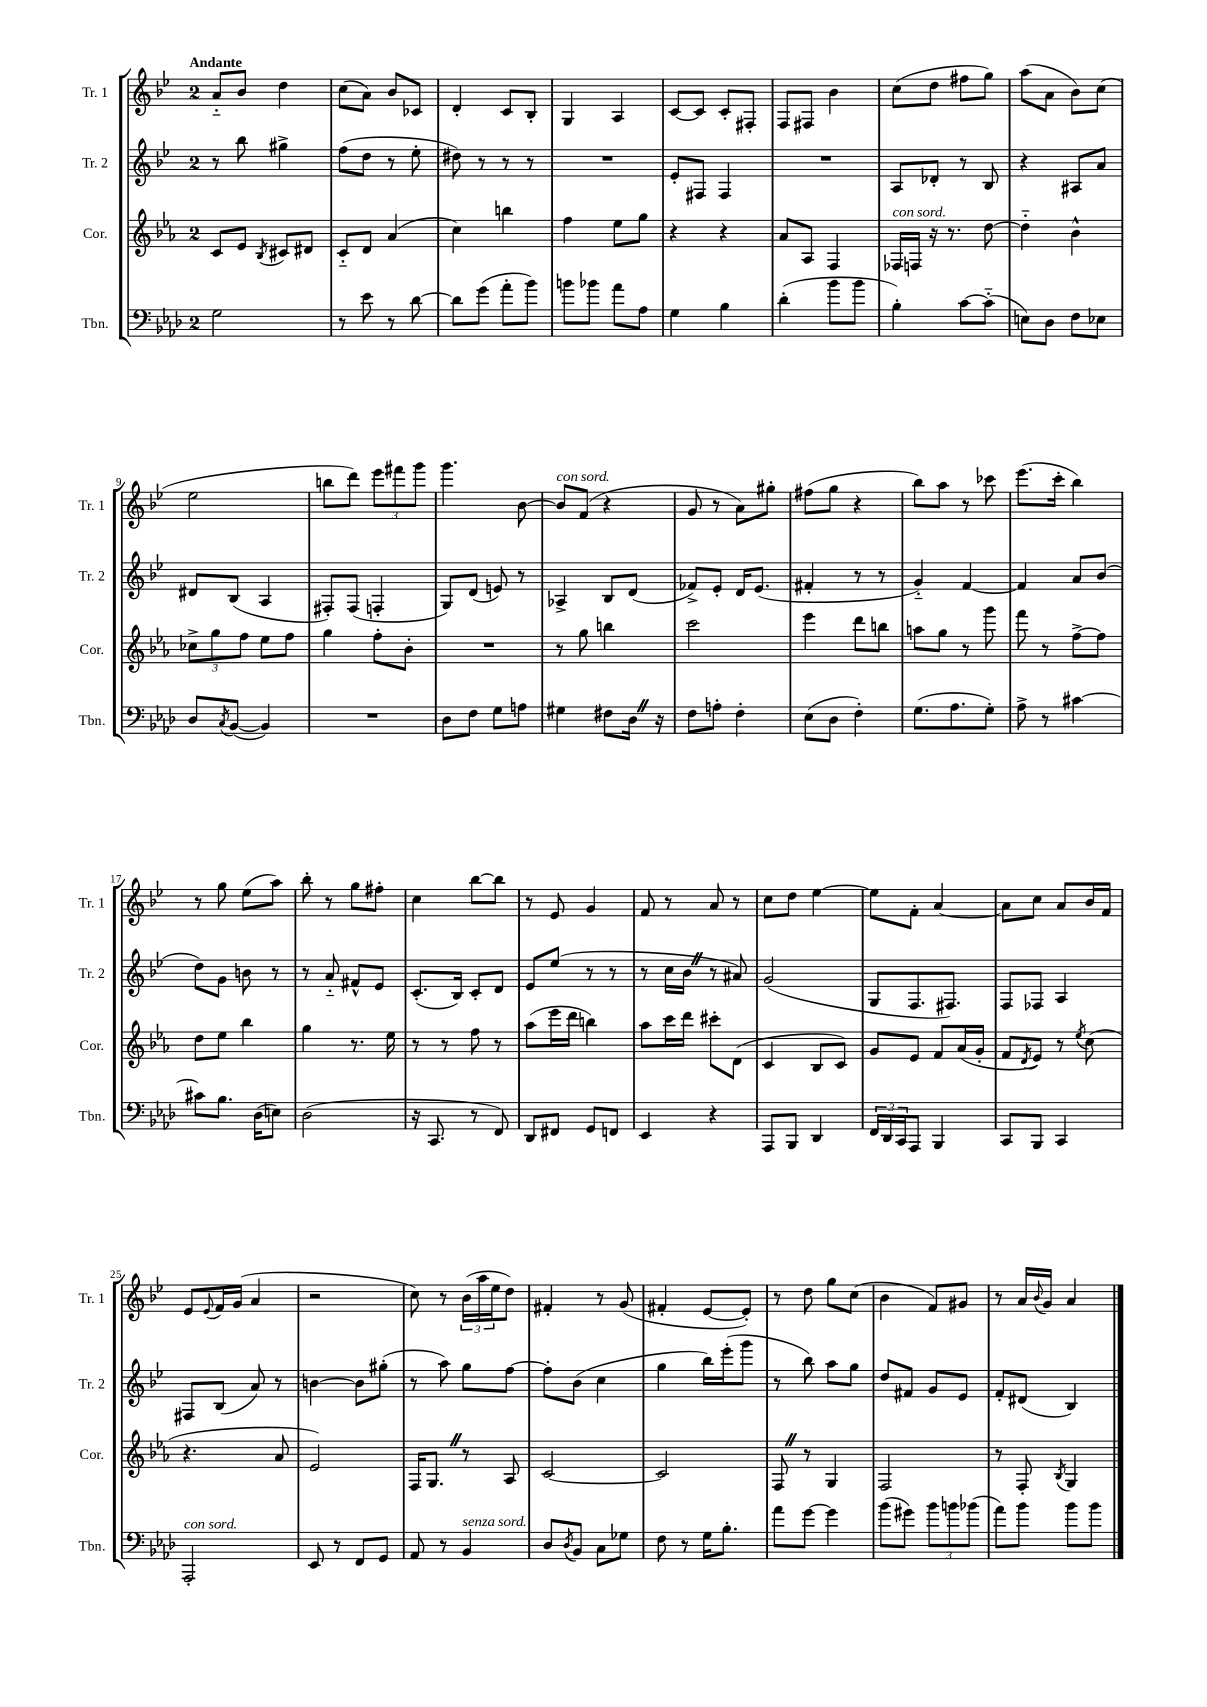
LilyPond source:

<<
\new StaffGroup <<
\new Staff = "s0" \with { instrumentName = "Tr. 1" shortInstrumentName = "Tr. 1" } {
    \clef treble \key bes \major \once \override Staff.TimeSignature.style = #'single-digit \time 2/4 \tempo "Andante"
    a'8-_ bes'8 d''4 |
    c''8( a'8) bes'8 ces'8 |
    d'4-. c'8 bes8-. |
    g4 a4 |
    c'8~ c'8 c'8-. fis8-. |
    f8 fis8 bes'4 |
    c''8( d''8 fis''8 g''8) |
    a''8( a'8 bes'8) c''8( |
    ees''2 |
    b''8 d'''8) \tuplet 3/2 { ees'''8 fis'''8 g'''8 } |
    g'''4. bes'8~ |
    bes'8^\markup { \italic "con sord." } f'8( r4 |
    g'8 r8 a'8) gis''8-. |
    fis''8( g''8 r4 |
    bes''8) a''8 r8 ces'''8 |
    ees'''8.( c'''16-. bes''4) |
    r8 g''8 ees''8( a''8) |
    bes''8-. r8 g''8 fis''8-. |
    c''4 bes''8~ bes''8 |
    r8 ees'8 g'4 |
    f'8 r8 a'8 r8 |
    c''8 d''8 ees''4~ |
    ees''8 f'8-. a'4~ |
    a'8 c''8 a'8 bes'16 f'16 |
    ees'8 \appoggiatura { ees'8 } f'16 g'16( a'4 |
    r2 |
    c''8) r8 \tuplet 3/2 { bes'16( a''16 ees''16 } d''8) |
    fis'4-. r8 g'8( |
    fis'4-. ees'8~ ees'8-.) |
    r8 d''8 g''8 c''8( |
    bes'4 f'8) gis'8 |
    r8 a'16 \appoggiatura { bes'8 } g'16 a'4 \bar "|." |
}
\new Staff = "s1" \with { instrumentName = "Tr. 2" shortInstrumentName = "Tr. 2" } {
    \clef treble \key bes \major \once \override Staff.TimeSignature.style = #'single-digit \time 2/4
    r8 bes''8 gis''4-> |
    f''8( d''8 r8 ees''8-. |
    dis''8) r8 r8 r8 |
    R2 |
    ees'8-. fis8 fis4 |
    R2 |
    a8 des'8-. r8 bes8 |
    r4 ais8 a'8 |
    dis'8 bes8( a4 |
    fis8-.) fis8( f4-. |
    g8) d'8( e'8) r8 |
    aes4-> bes8 d'8( |
    fes'8->) ees'8-. d'16 ees'8.( |
    fis'4-. r8 r8 |
    g'4-_) f'4~ |
    f'4 a'8 bes'8( |
    d''8) g'8 b'8 r8 |
    r8 a'8-_ fis'8-^ ees'8 |
    c'8.-.( bes16) c'8-. d'8 |
    ees'8 ees''8( r8 r8 |
    r8 c''16 bes'16 \once \override BreathingSign.text = \markup { \musicglyph "scripts.caesura.straight" } \breathe r8 ais'8) |
    g'2( |
    g8 f8. fis8.) |
    f8 fes8 a4 |
    fis8 bes8( a'8) r8 |
    b'4~ b'8 gis''8-.( |
    r8 a''8) g''8 f''8~ |
    f''8-. bes'8( c''4 |
    g''4 bes''16) ees'''16-.( g'''8 |
    r8 bes''8) a''8 g''8 |
    d''8 fis'8 g'8 ees'8 |
    f'8-. dis'8( bes4) \bar "|." |
}
\new Staff = "s2" \with { instrumentName = "Cor." shortInstrumentName = "Cor." } {
    \clef treble \key ees \major \once \override Staff.TimeSignature.style = #'single-digit \time 2/4
    c'8 ees'8 \acciaccatura { bes8 } cis'8 dis'8 |
    c'8-_ d'8 aes'4( |
    c''4) b''4 |
    f''4 ees''8 g''8 |
    r4 r4 |
    aes'8 aes8 f4 |
    fes16^\markup { \italic "con sord." } f16 r16 r8. d''8~ |
    d''4-_ bes'4-^ |
    \tuplet 3/2 { ces''8-> g''8 f''8 } ees''8 f''8 |
    g''4 f''8-. bes'8-. |
    R2 |
    r8 g''8 b''4 |
    c'''2 |
    ees'''4 d'''8 b''8 |
    a''8 g''8 r8 g'''8 |
    f'''8 r8 f''8~-> f''8 |
    d''8 ees''8 bes''4 |
    g''4 r8. ees''16 |
    r8 r8 f''8 r8 |
    aes''8( ees'''16 d'''16 b''4) |
    aes''8 c'''16 d'''16 cis'''8-. d'8( |
    c'4 bes8 c'8) |
    g'8 ees'8 f'8 aes'16( g'16-. |
    f'8 \acciaccatura { d'8 } ees'8) r8 \acciaccatura { ees''8 } c''8( |
    r4. aes'8 |
    ees'2) |
    f16 g8. \once \override BreathingSign.text = \markup { \musicglyph "scripts.caesura.straight" } \breathe r8 aes8 |
    c'2~ |
    c'2 |
    f8 \once \override BreathingSign.text = \markup { \musicglyph "scripts.caesura.straight" } \breathe r8 g4 |
    f2 |
    r8 f8-. \acciaccatura { bes8 } g4 \bar "|." |
}
\new Staff = "s3" \with { instrumentName = "Tbn." shortInstrumentName = "Tbn." } {
    \clef bass \key aes \major \once \override Staff.TimeSignature.style = #'single-digit \time 2/4
    g2 |
    r8 ees'8 r8 des'8~ |
    des'8 g'8( aes'8-. bes'8) |
    b'8 bes'8 aes'8 aes8 |
    g4 bes4 |
    des'4-.( bes'8 bes'8 |
    bes4-.) c'8~ c'8-_( |
    e8) des8 f8 ees8 |
    des8 \acciaccatura { c8 } bes,8~( bes,4) |
    R2 |
    des8 f8 g8 a8 |
    gis4 fis8 des16 \once \override BreathingSign.text = \markup { \musicglyph "scripts.caesura.straight" } \breathe r16 |
    f8 a8-. f4-. |
    ees8( des8 f4-.) |
    g8.( aes8. g8-.) |
    aes8-> r8 cis'4~ |
    cis'8 bes8. des16( e8) |
    des2( |
    r16 c,8. r8 f,8) |
    des,8 fis,8 g,8 f,8 |
    ees,4 r4 |
    aes,,8 bes,,8 des,4 |
    \tuplet 3/2 { f,16 des,16 c,16 } aes,,8 bes,,4 |
    c,8 bes,,8 c,4 |
    aes,,2-.^\markup { \italic "con sord." } |
    ees,8 r8 f,8 g,8 |
    aes,8 r8 bes,4^\markup { \italic "senza sord." } |
    des8 \acciaccatura { des8 } bes,8 c8 ges8 |
    f8 r8 g16 bes8.-. |
    aes'8 g'8~ g'4 |
    bes'8( gis'8) \tuplet 3/2 { bes'8 b'8 bes'8( } |
    aes'8) bes'8 bes'8 bes'8 \bar "|." |
}
>>
>>
